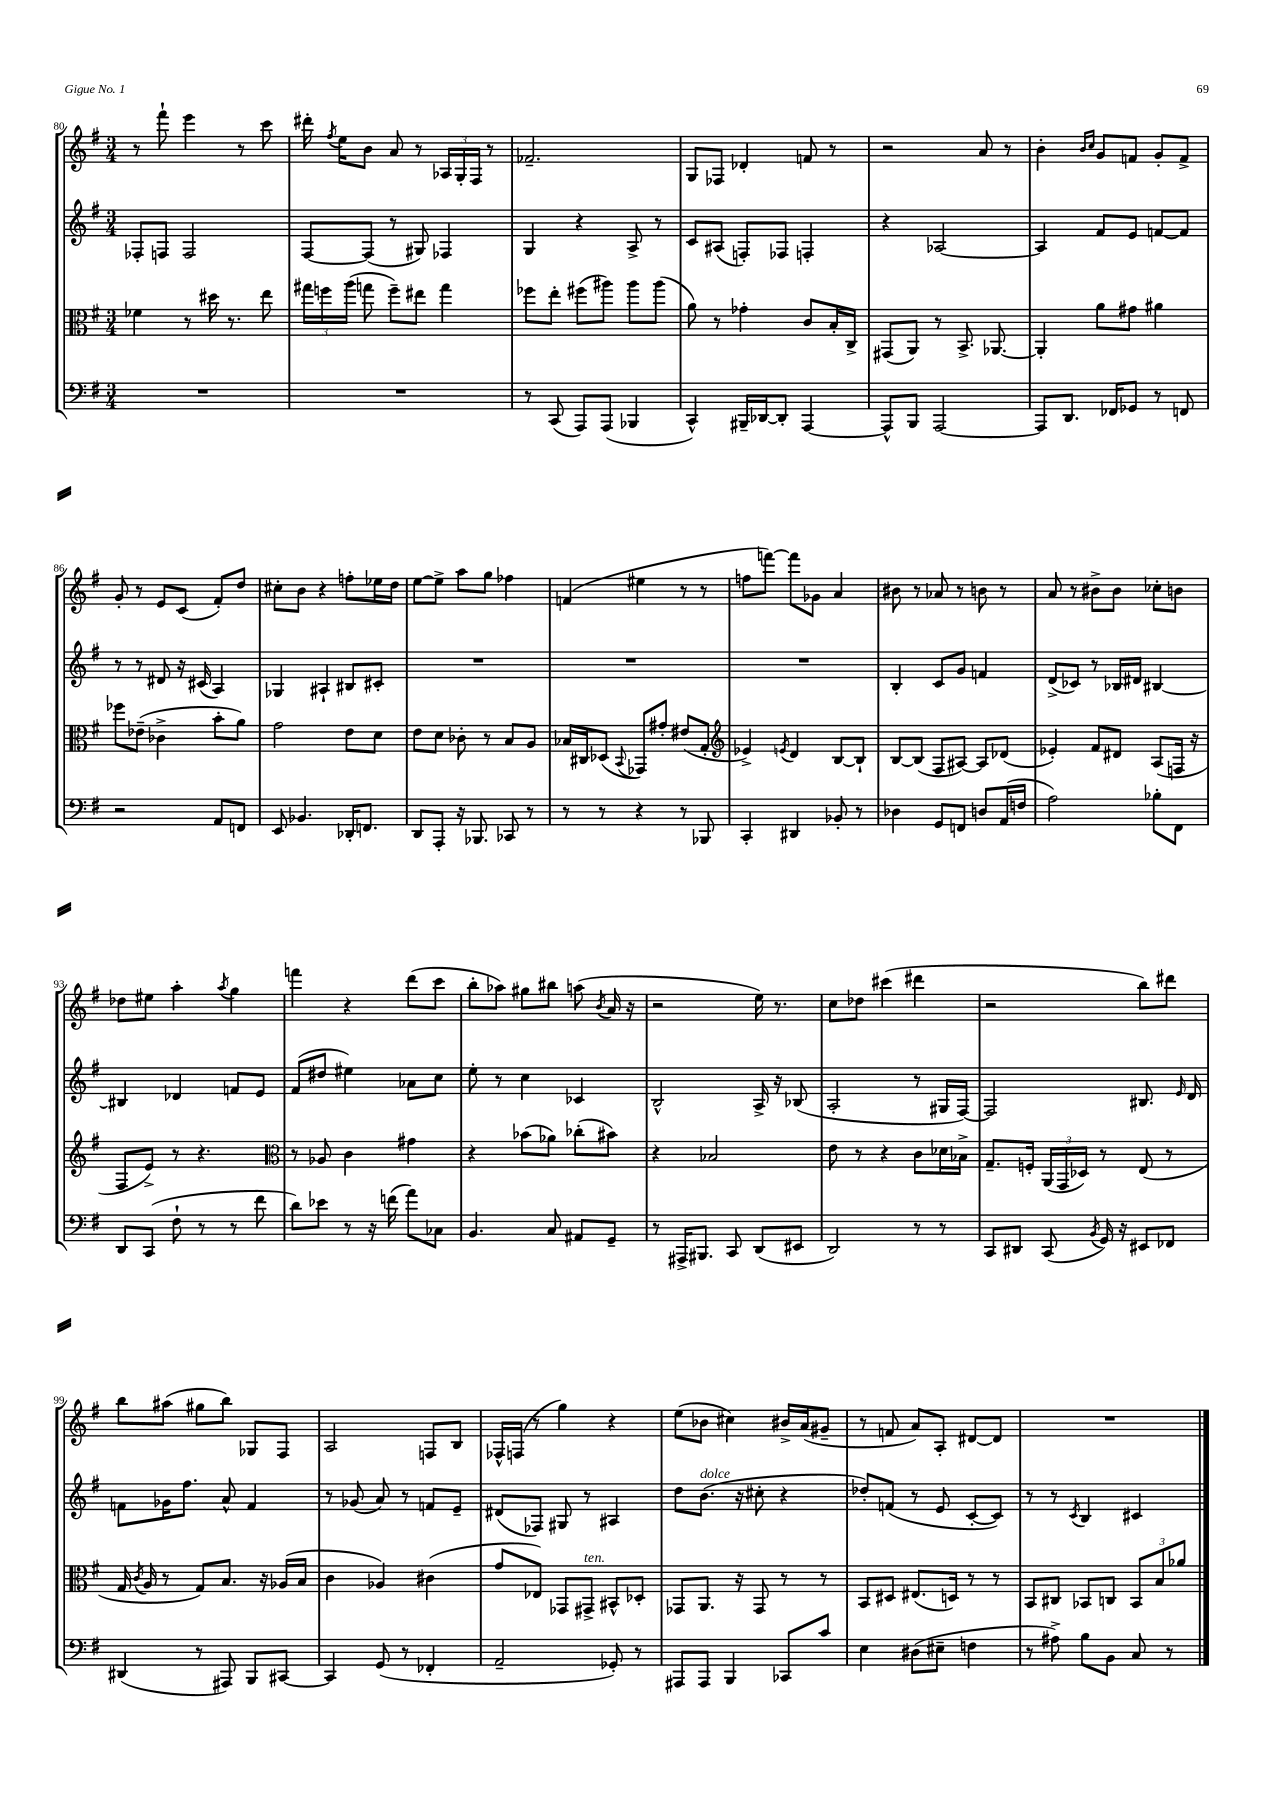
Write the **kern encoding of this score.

**kern	**kern	**kern	**kern
*staff4	*staff3	*staff2	*staff1
*clefF4	*clefC3	*clefG2	*clefG2
*k[f#]	*k[f#]	*k[f#]	*k[f#]
*M3/4	*M3/4	*M3/4	*M3/4
2.r	4f-	8F-'	8r
.	.	8F	8fff#`
.	8r	2F	4eee
.	16dd#	.	.
.	8.r	.	.
.	.	.	8r
.	8ee	.	8ccc
=	=	=	=
2.r	24gg#	[8F#	16ddd#'
.	24ff	.	.
.	.	.	8qff#
.	.	.	16ee
.	(24aa	.	.
.	8gg	(8F#]	8b
.	8ff~)	8r	8a
.	8ee#	8G#)	8r
.	4gg	4F-	24A-
.	.	.	24G'
.	.	.	24F#
.	.	.	8r
=	=	=	=
8r	8ff-	4G	2.f-~
(8CC	8ee'	.	.
8AAA)	(8ff#	4r	.
(8AAA	8aa#)	.	.
4BBB-	8aa#	8A^	.
.	(8aa#	8r	.
=	=	=	=
4CC^^)	8a)	8c	8G
.	8r	(8A#	8F-
16BBB#~	4g-'	8F')	4d-'
[16DD-	.	.	.
8DD-']	.	8F-	.
[4AAA	8c	4F'	8f
.	16B'	.	8r
.	16C^	.	.
=	=	=	=
8AAA^^]	(8GG#	4r	2r
8BBB	8AA)	.	.
[2AAA	8r	[2A-	.
.	8.BB^	.	.
.	.	.	8a
.	[8.AA-	.	.
.	.	.	8r
=	=	=	=
8AAA]	4AA-']	4A-]	4b'
8.DD	.	.	.
.	.	.	16qqb
.	.	.	16qqcc
.	8a	8f#	8g
16FF-	.	.	.
8GG-	8g#	8e	8f
8r	4a#	[8f	8g'
8FF	.	8f]	8f^
=	=	=	=
2r	8ff-	8r	8g'
.	(8e-~	8r	8r
.	4c-^	8d#	8e
.	.	16r	(8c
.	.	(16c#	.
8AA	8b'	4A)	8f#')
8FF	8a)	.	8dd
=	=	=	=
8EE	2g	4G-	8cc#'
4.BB-	.	.	8b
.	.	4A#`	4r
16DD-'	8e	8B#	8ff'
8.FF	.	.	.
.	8d	8c#'	16ee-
.	.	.	16dd
=	=	=	=
8DD	8e	2.r	[8ee
8AAA'	8d	.	8ee^]
16r	8c-'	.	8aa
8.BBB-	.	.	.
.	8r	.	8gg
8CC-	8B	.	4ff-
8r	8A	.	.
=	=	=	=
8r	16B-	2.r	(4f
.	16C#	.	.
8r	(8D-	.	.
.	8qqBB	.	.
4r	8GG-)	.	4ee#
.	8g#'	.	.
8r	(8e#	.	8r
8BBB-	8G'	.	8r
=	=	=	=
*	*clefG2	*	*
4CC'	4e-^)	2.r	8ff
.	.	.	[8fff)
.	8qe	.	.
4DD#	4d	.	8fff]
.	.	.	8g-
8BB-'	[8B	.	4a
8r	8B`]	.	.
=	=	=	=
4D-	[8B	4B'	8b#
.	(8B]	.	8r
8GG	8F#	8c	8a-
8FF	[8A#)	8g	8r
8D	8A#]	4f	8b
(16AA	(8d-	.	8r
16F	.	.	.
=	=	=	=
2A)	4e-')	(8d^	8a
.	.	8c-)	8r
.	8f#	8r	8b#^
.	8d#	16B-	8b#
.	.	16d#	.
8B-'	(8A	[4B#	8cc-'
8FF#	16F	.	8b
.	16r	.	.
=	=	=	=
8DD	8F#	4B#]	8dd-
(8CC	8e^)	.	8ee#
8F#`	8r	4d-	4aa'
8r	4.r	.	.
.	.	.	8qaa
8r	.	8f	4gg
8f#	.	8e	.
=	=	=	=
*	*clefC3	*	*
8d)	8r	(8f#	4fff
8e-	8A-	8dd#	.
8r	4c	4ee#)	4r
16r	.	.	.
(16f	.	.	.
8a)	4g#	8a-	(8ddd
8C-	.	8cc	8ccc
=	=	=	=
4.BB	4r	8ee'	8bb'
.	.	8r	8aa-)
.	(8b-	4cc	8gg#
8C	8a-)	.	8bb#
8AA#	(8cc-'	4c-	(8aa
.	.	.	8qb
8GG~	8b#)	.	16a
.	.	.	16r
=	=	=	=
8r	4r	2B^^	2r
16AAA#^	.	.	.
8.BBB#	.	.	.
.	2B-	.	.
8CC	.	.	.
(8DD	.	16A^	16ee)
.	.	16r	8.r
8EE#	.	(8B-	.
=	=	=	=
2DD)	8e	2A'	8cc
.	8r	.	8dd-
.	4r	.	(4ccc#
8r	8c	8r	4ddd#
8r	16d-	16G#	.
.	16B-^	[16F#)	.
=	=	=	=
8CC	8.G~	2F#]	2r
8DD#	.	.	.
.	16F'	.	.
(8CC	(24AA	.	.
.	24GG	.	.
.	24D-)	.	.
8qBB	.	.	.
16GG)	8r	.	.
16r	.	.	.
8EE#	(8E	8.B#	8bb)
8FF-	8r	.	8ddd#
.	.	16qqe	.
.	.	16d	.
=	=	=	=
(4DD#	16G	8f	8bb
.	8qc	.	.
.	16A	.	.
.	8r	16g-	(8aa#
.	.	8.ff#	.
8r	8G)	.	8gg#
8AAA#)	8.B	8a^^	8bb)
8BBB	.	4f	8G-
.	16r	.	.
[8CC#	(16A-	.	8F#
.	16B	.	.
=	=	=	=
4CC#]	4c	8r	2A
.	.	(8g-	.
(8GG	4A-)	8a)	.
8r	.	8r	.
4FF-'	(4c#	8f	8F
.	.	8e~	8B
=	=	=	=
2AA~	8g	(8d#	16F-^^
.	.	.	(16F
.	8E-)	8F-)	8r
.	8GG-	8G#	4gg)
.	8GG#^	8r	.
8GG-')	8BB#^^	4A#	4r
8r	8D-'	.	.
=	=	=	=
8AAA#	8GG-	8dd	(8ee
8AAA#	8.AA	(8.b	8b-
4BBB	.	.	4cc#)
.	16r	16r	.
.	8GG-	8cc#'	.
8CC-	8r	4r	16b#^
.	.	.	(16a
8c	8r	.	8g#~
=	=	=	=
4E	8BB	8dd-')	8r
.	8D#	(8f	8f
(8D#	(8.E#	8r	8a)
8E#~	.	8e	8A'
.	16D)	.	.
4F	8r	[8c'	[8d#
.	8r	8c])	8d#]
=	=	=	=
8r	8BB	8r	2.r
8A#^)	8C#	8r	.
.	.	8qc	.
8B	8BB-	4B	.
8BB	8C	.	.
8C	12BB-	4c#	.
.	12B	.	.
8r	.	.	.
.	12a-	.	.
==	==	==	==
*-	*-	*-	*-
